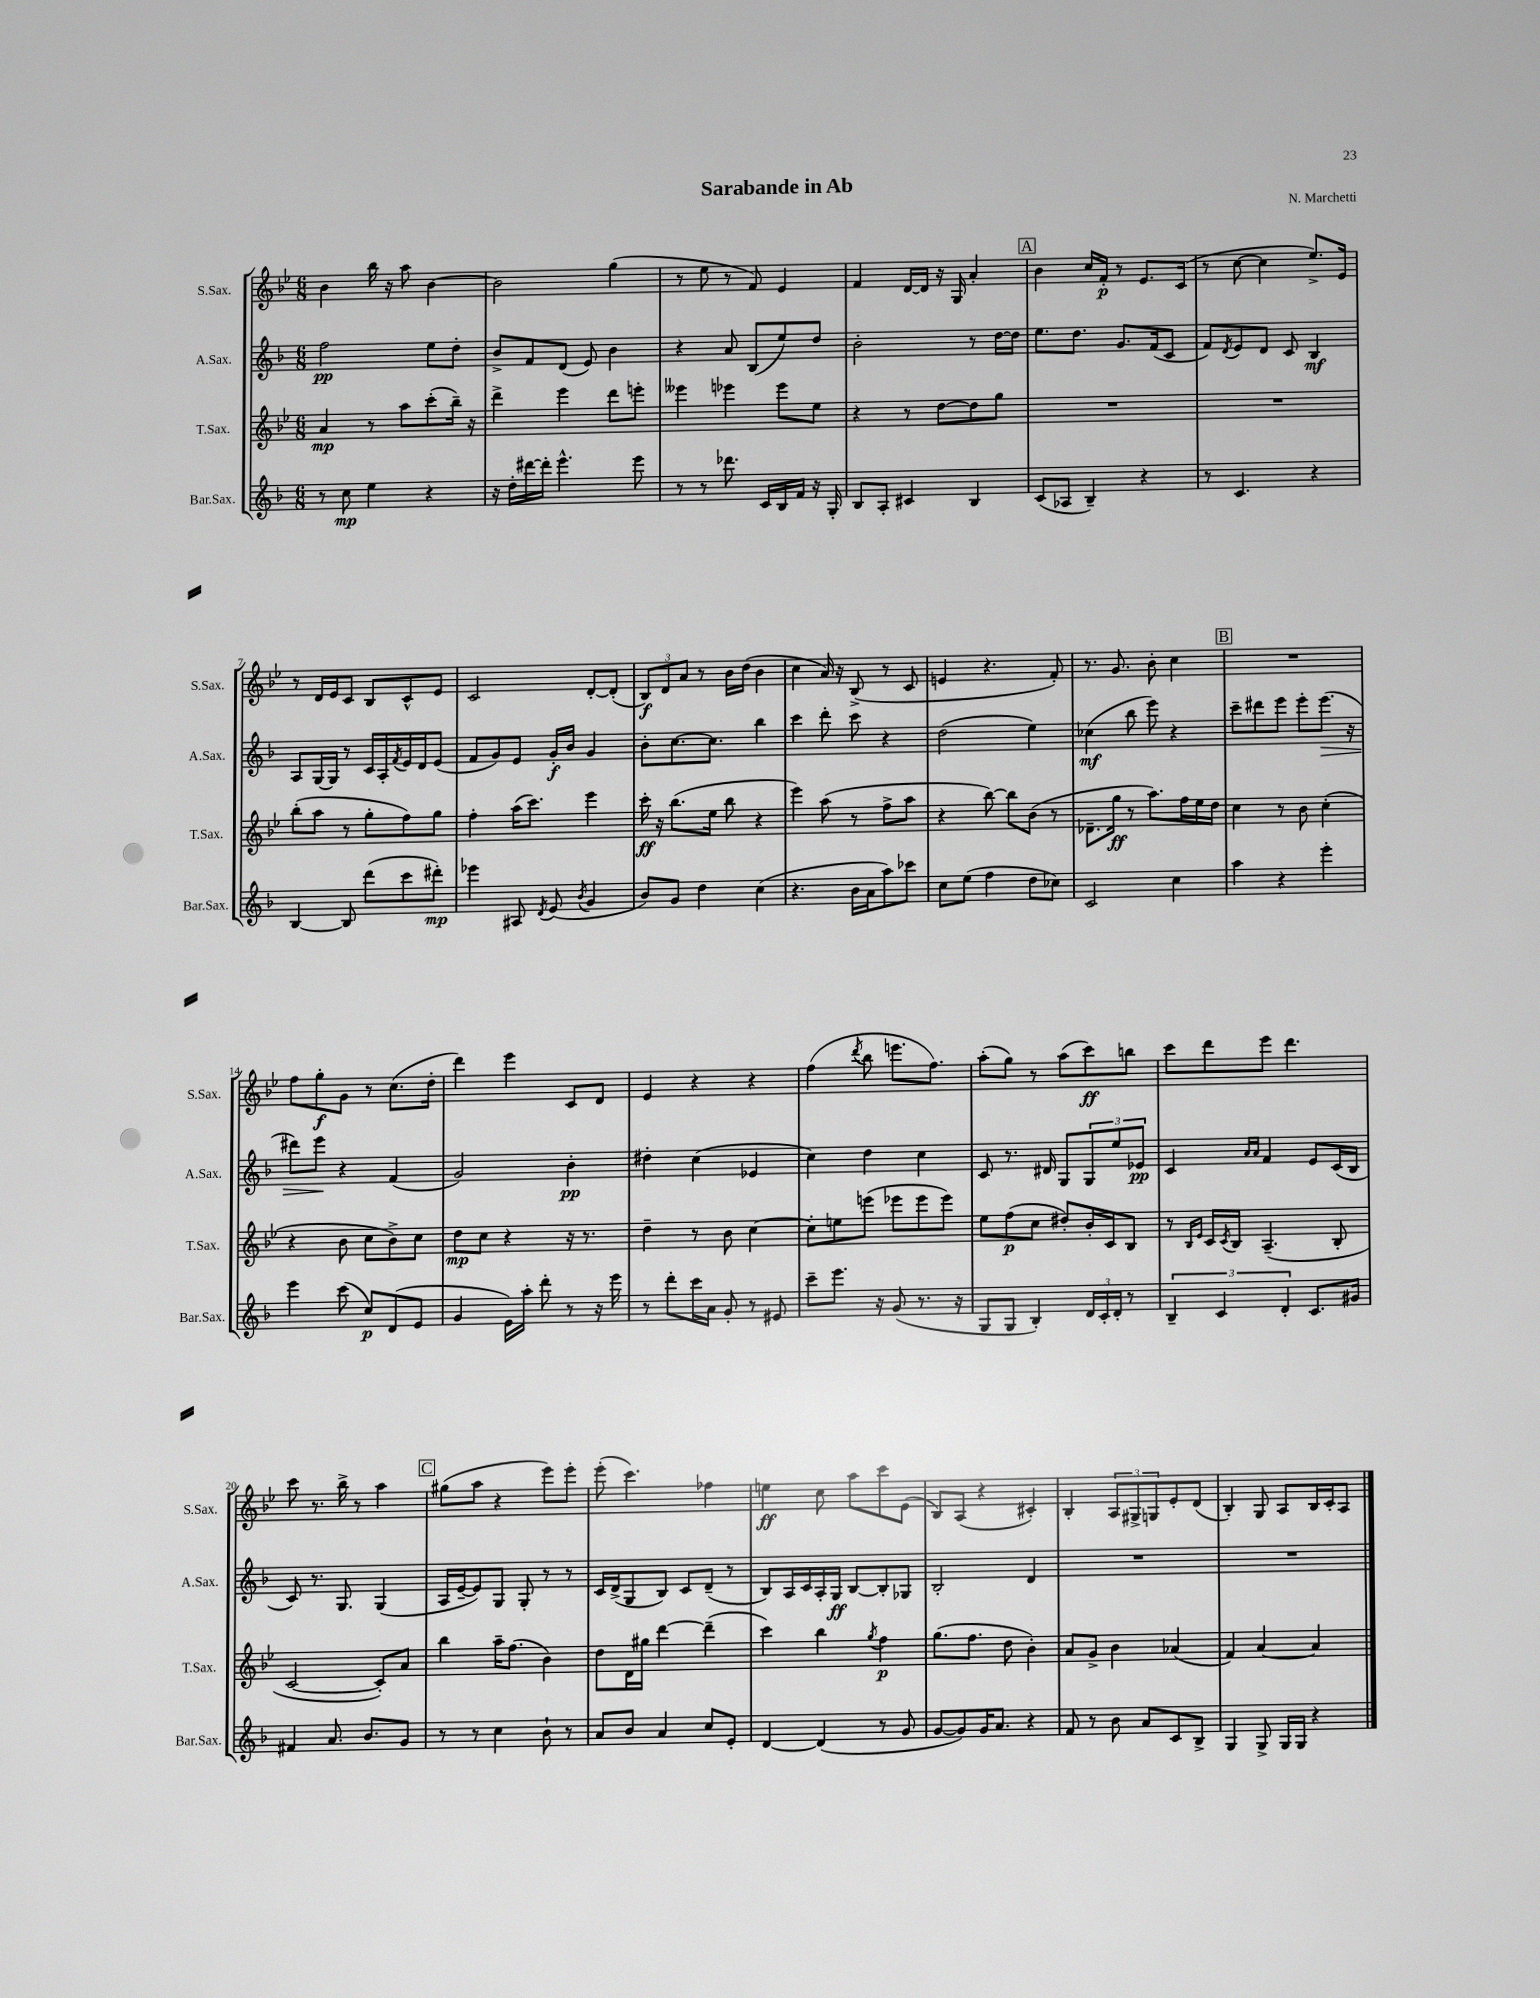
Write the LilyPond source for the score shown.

\header { title = "Sarabande in Ab" composer = "N. Marchetti" }
<<
\new StaffGroup <<
\new Staff = "s0" \with { instrumentName = "S.Sax." shortInstrumentName = "S.Sax." } {
    \clef treble \key bes \major \numericTimeSignature \time 6/8
    bes'4 bes''16 r16 a''8 bes'4~ |
    bes'2 g''4( |
    r8 ees''8 r8 f'8) ees'4 |
    f'4 d'16~ d'16 r16 g16 a'4-. |
    \mark \markup { \box "A" } bes'4 c''16 f'16-.\p r8 ees'8. c'16( |
    r8 c''8~ c''4 ees''8.->) ees'16 |
    r8 d'16 ees'16 c'8 bes8 c'8-^ ees'8 |
    c'2 d'8~-. d'8-.( |
    \tuplet 3/2 { bes8\f) d'8 a'8 } r8 bes'16 d''16( bes'4 |
    c''4 a'16) r16 bes8->( r8 c'8 |
    e'4 r4. f'8-.) |
    r8. g'8. bes'8-. c''4 |
    \mark \markup { \box "B" } R2. |
    f''8 g''8-.\f g'8 r8 c''8.( d''16-. |
    d'''4) ees'''4 c'8 d'8 |
    ees'4 r4 r4 |
    f''4( \acciaccatura { d'''8 } bes''8 e'''8. f''8.) |
    a''8-.( g''8) r8 a''8( c'''8\ff) b''8 |
    c'''8 d'''8 ees'''8 d'''4. |
    c'''8 r8. bes''16-> r8 a''4 |
    \mark \markup { \box "C" } gis''8( a''8 r4 ees'''8) ees'''8-. |
    ees'''8-.( c'''4.) fes''4 |
    e''4\ff c''8 a''8 c'''8 ees'8( |
    bes8) a8( r4 cis'4-.) |
    bes4-. \tuplet 3/2 { a8 gis8-> g8 } ees'8-. d'8( |
    bes4-.) g8 a8 bes16 c'16-. a8 \bar "|." |
}
\new Staff = "s1" \with { instrumentName = "A.Sax." shortInstrumentName = "A.Sax." } {
    \clef treble \key f \major \numericTimeSignature \time 6/8
    f''2\pp e''8 d''8-. |
    bes'8-> f'8 d'8( e'8) bes'4 |
    r4 a'8 bes8( e''8) d''8 |
    bes'2-. r8 d''16~ d''16 |
    \mark \markup { \box "A" } e''8. d''8. g'8. f'16( c'8 |
    f'8) \acciaccatura { d'8 } e'8 d'8 c'8 bes4\mf |
    a8 g16~ g16 r8 c'16 a16-. \acciaccatura { f'8 } e'16 d'16 e'8( |
    f'8 g'8) e'8 g'16-.\f bes'16 g'4 |
    bes'8-. c''8.~ c''8. bes''4 |
    c'''4 d'''8-. c'''8 r4 |
    d''2( e''4) |
    ces''4\mf( bes''8 e'''8) r4 |
    \mark \markup { \box "B" } c'''8-- dis'''8 e'''8 e'''8-. e'''8.\>( r16 |
    dis'''8) e'''8\! r4 f'4( |
    g'2) bes'4-.\pp |
    dis''4-. c''4( ees'4 |
    c''4) d''4 c''4 |
    c'8 r8. dis'16 g8 \tuplet 3/2 { g8 e''8 ees'8\pp } |
    c'4 \grace { a'16 a'16 } f'4 e'8 c'16( bes16 |
    c'8) r8. g8. g4( |
    \mark \markup { \box "C" } a16 e'16~-- e'8) g8 g8-. r8 r8 |
    c'16 d'16->( g8 bes8) c'8 d'8--( r8 |
    bes8) a16 c'16 a16-. g16\ff bes8~ bes8-. ges8 |
    bes2-. d'4 |
    R2. |
    R2. \bar "|." |
}
\new Staff = "s2" \with { instrumentName = "T.Sax." shortInstrumentName = "T.Sax." } {
    \clef treble \key bes \major \numericTimeSignature \time 6/8
    a'4\mp r8 a''8 c'''8-.( bes''16--) r16 |
    d'''4-> ees'''4 d'''8 e'''8-. |
    eeses'''4 ees'''4 ees'''8 ees''8 |
    r4 r8 d''8~ d''8 g''8 |
    \mark \markup { \box "A" } R2. |
    R2. |
    bes''8-.( a''8 r8 g''8-. f''8) g''8 |
    f''4-. a''16( c'''8.) ees'''4 |
    c'''16-.\ff r16 bes''8.( ees''16 bes''8 r4 |
    ees'''4) a''8( r8 f''8-> a''8 |
    r4 bes''8~) bes''8 bes'8( r8 |
    des'8.-- g''16\ff r8 a''8.) f''16 ees''16 d''16 |
    \mark \markup { \box "B" } c''4 r8 bes'8 c''4-.( |
    r4 bes'8 c''8 bes'8->) c''8 |
    d''8\mp c''8 r4 r16 r8. |
    d''4-- r8 bes'8 c''4~ |
    c''8-. e''8 e'''8( ees'''8 ees'''8 ees'''8) |
    ees''8 f''8\p( c''8 dis''8-.) bes'16-. c'16 bes8 |
    r8 \grace { bes16 ees'16 } c'16 \acciaccatura { c'8 } bes16 a4.--( bes8-. |
    c'2~ c'8-.) a'8 |
    \mark \markup { \box "C" } bes''4 a''16-- f''8.( bes'4) |
    d''8 d'16 gis''16 d'''4~ d'''4--( |
    c'''4) bes''4 \acciaccatura { g''8 } f''4\p |
    g''8.( f''8. d''8 bes'4-.) |
    a'8 g'8-> bes'4 aes'4( |
    f'4) a'4~ a'4 \bar "|." |
}
\new Staff = "s3" \with { instrumentName = "Bar.Sax." shortInstrumentName = "Bar.Sax." } {
    \clef treble \key f \major \numericTimeSignature \time 6/8
    r8 c''8\mp e''4 r4 |
    r16 d''16-. dis'''16~ dis'''16-. e'''4.-^ e'''8 |
    r8 r8 des'''8. c'16 bes16 f'16 r16 g16-. |
    bes8 a8-. cis'4 bes4 |
    \mark \markup { \box "A" } c'8( aes8 bes4--) r4 |
    r8 c'4. r4 |
    bes4~ bes8 d'''8( c'''8 dis'''8-.\mp) |
    ees'''4 ais8 \acciaccatura { d'8 } e'8( \acciaccatura { bes'8 } g'4 |
    bes'8) g'8 d''4 c''4( |
    r4. bes'16 a'16 a''8) ces'''8 |
    c''8 e''8( f''4 d''8 ces''8) |
    c'2 c''4 |
    \mark \markup { \box "B" } a''4 r4 e'''4-. |
    e'''4 c'''8( c''8\p) d'8( e'8 |
    g'4 e'16) a''16-. d'''8-. r8 r16 e'''16 |
    r8 d'''8-. c'''16 a'16 g'8-. r8 eis'8 |
    c'''8-- e'''8. r16 g'8( r8. r16 |
    g8 g8 bes4-.) \tuplet 3/2 { d'16 c'16-. d'16-. } r8 |
    \tuplet 3/2 { bes4-- c'4 d'4-. } c'8. gis'16 |
    fis'4 a'8. bes'8. g'8 |
    \mark \markup { \box "C" } r8 r8 c''4 bes'8-! r8 |
    a'8 bes'8 a'4 c''8 e'8-. |
    d'4~ d'4( r8 g'8 |
    g'8~ g'8) g'16 a'8. r4 |
    f'8 r8 bes'8 a'8 c'8 bes8-> |
    g4 g8-> g16 g16 r4 \bar "|." |
}
>>
>>
